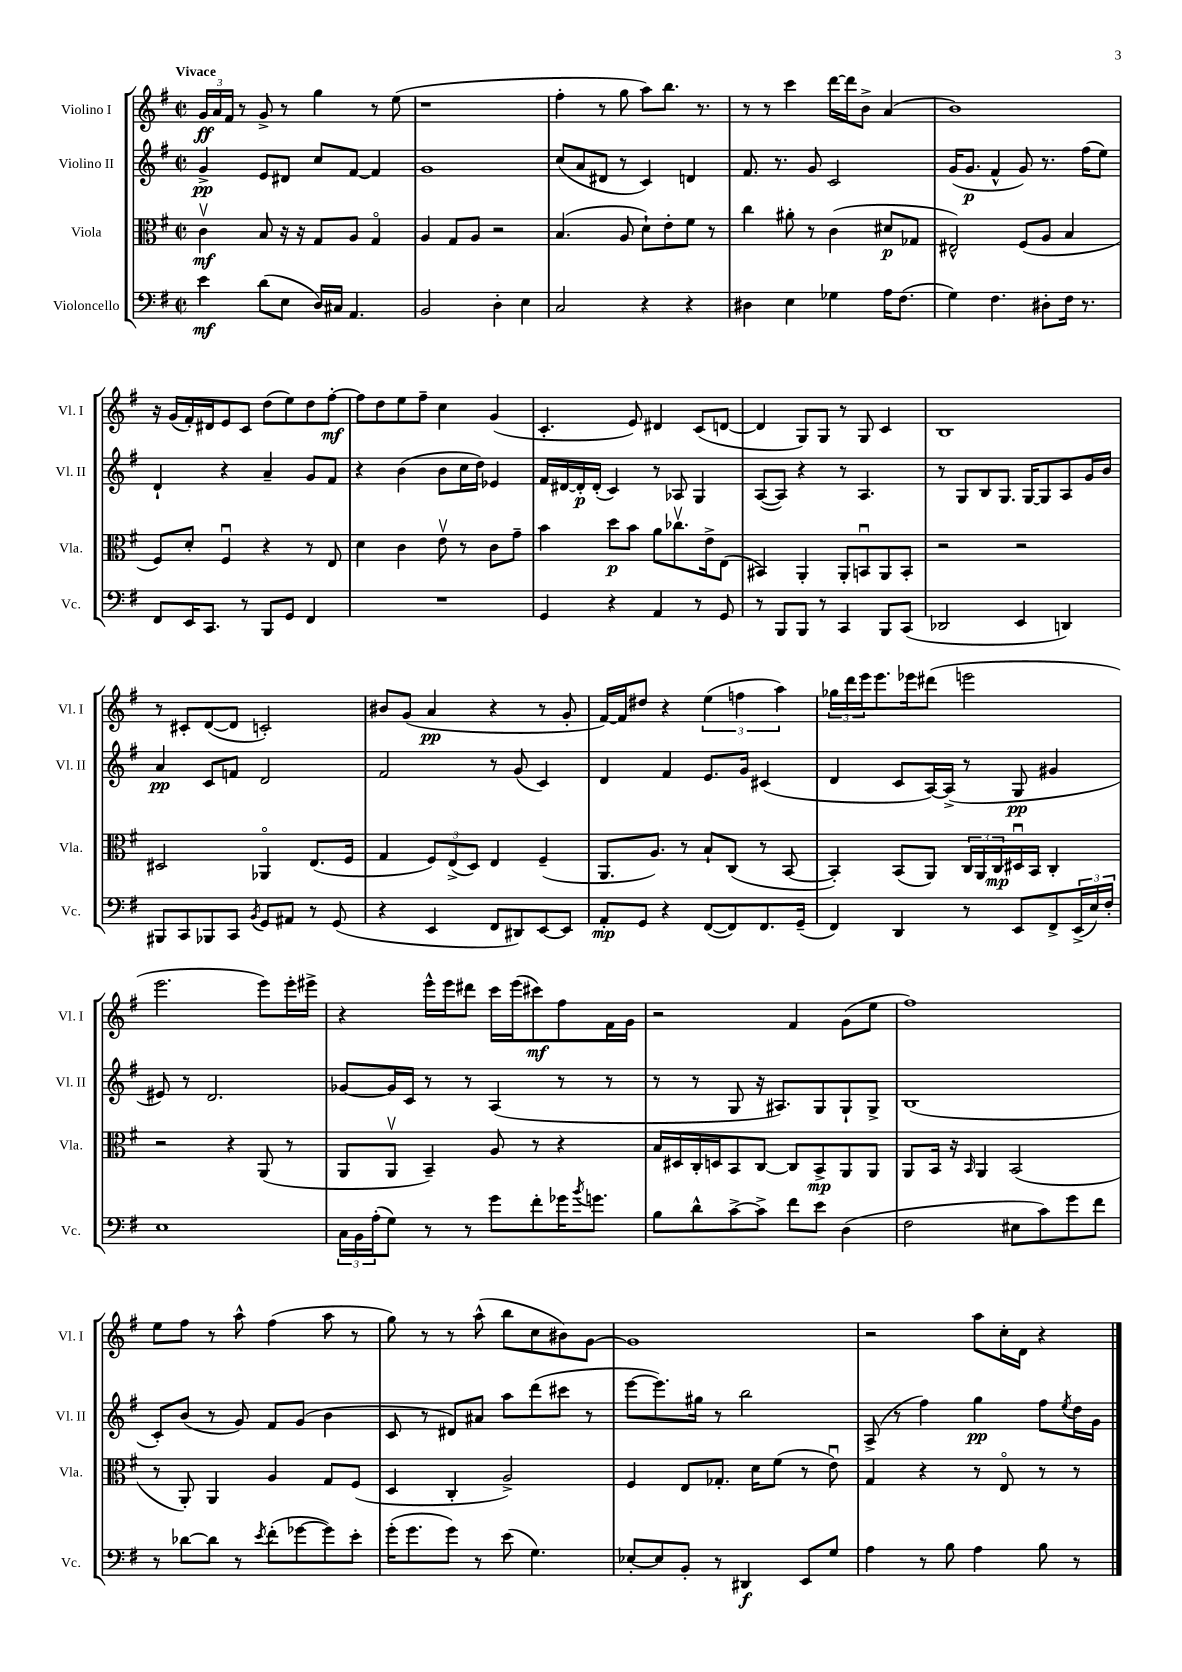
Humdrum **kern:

**kern	**kern	**kern	**kern
*staff4	*staff3	*staff2	*staff1
*clefF4	*clefC3	*clefG2	*clefG2
*k[f#]	*k[f#]	*k[f#]	*k[f#]
*M2/2	*M2/2	*M2/2	*M2/2
*met(c|)	*met(c|)	*met(c|)	*met(c|)
4e	4cv	4g^	24g
.	.	.	24a
.	.	.	24f#
.	.	.	8r
(8d	8B	8e	8g^
8E	16r	8d#	8r
.	16r	.	.
16D)	8G	8cc	4gg
16C#	.	.	.
4.AA	8A	[8f#	.
.	4Go	4f#]	8r
.	.	.	(8ee
=	=	=	=
2BB	4A	1g	1r
.	8G	.	.
.	8A	.	.
4D'	2r	.	.
4E	.	.	.
=	=	=	=
2C	(4.B	(8cc	4ff#'
.	.	8a	.
.	.	8d#	8r
.	8A	8r	8gg
4r	8d`)	4c)	8aa)
.	8e'	.	8.bb
4r	8f#	4d	.
.	.	.	8.r
.	8r	.	.
=	=	=	=
4D#	4cc	8.f#	8r
.	.	.	8r
.	.	8.r	.
4E	8a#'	.	4ccc
.	8r	8g	.
4G-	(4c	2c	[16ddd
.	.	.	16ddd]
.	.	.	8b^
16A	8d#	.	(4a
(8.F#	.	.	.
.	8G-	.	.
=	=	=	=
4G)	2E#^^)	(16g	1b)
.	.	8.g	.
4.F#	.	4f#^^	.
.	(8F#	8g)	.
8D#'	8A	8.r	.
16F#	4B	.	.
8.r	.	(16ff#	.
.	.	8ee)	.
=	=	=	=
8FF#	8F#)	4d`	16r
.	.	.	(16g
16EE	8d'	.	16f#')
8.CC	.	.	16d#
.	4F#u	4r	8e
8r	.	.	8c
8BBB	4r	4a~	(8dd
8GG	.	.	8ee)
4FF#	8r	8g	8dd
.	8E	8f#	[8ff#'
=	=	=	=
1r	4d	4r	8ff#]
.	.	.	8dd
.	4c	(4b	8ee
.	.	.	8ff#~
.	8ev	8b	4cc
.	8r	16cc	.
.	.	16dd)	.
.	8c	4e-	(4g
.	8g~	.	.
=	=	=	=
4GG	4b	16f#	4.c'
.	.	[16d#	.
.	.	16d#']	.
.	.	(16d#'	.
4r	8dd	4c)	.
.	8b	.	8e)
4AA	8a	8r	4d#
.	8.cc-v	8A-	.
8r	.	4G	(8c
.	16e^	.	.
8GG	(8E	.	[8d
=	=	=	=
8r	4BB#)	([8A	4d]
8BBB	.	8A])	.
8BBB	4AA'	4r	8G)
8r	.	.	8G
4CC	8AA'	8r	8r
.	8BBu	4.A	8G
8BBB	8AA	.	4c
(8CC	8BB'	.	.
=	=	=	=
2DD-	2r	8r	1B
.	.	8G	.
.	.	8B	.
.	.	8.G	.
4EE	2r	.	.
.	.	[16G	.
.	.	8G]	.
4DD)	.	8A	.
.	.	16g	.
.	.	16b	.
=	=	=	=
8BBB#	2D#	4a	8r
8CC	.	.	8c#'
8BBB-	.	8c	([8d
8CC	.	8f	8d]
8qBB	.	.	.
8GG	4AA-o	2d	2c')
8AA#	.	.	.
8r	(8.E	.	.
(8GG	.	.	.
.	16F#	.	.
=	=	=	=
4r	4G	2f#	8b#
.	.	.	(8g
4EE	12F#)	.	4a
.	(12E^	.	.
.	12D)	.	.
8FF#	4E	8r	4r
8DD#)	.	(8g	.
[8EE	(4F#~	4c)	8r
8EE]	.	.	8g'
=	=	=	=
8AA'	8.AA	4d	[16f#)
.	.	.	16f#]
8GG	.	.	8dd#
.	8.A)	.	.
4r	.	4f#	4r
.	8r	.	.
([8FF#	8B`	8.e	(6ee
8FF#])	(8C	.	.
.	.	.	6ff
.	.	16g	.
8.FF#	8r	(4c#	.
.	.	.	6aa)
.	[8BB	.	.
(16GG~	.	.	.
=	=	=	=
4FF#)	4BB'])	4d	24gg-
.	.	.	24ddd
.	.	.	24eee
.	.	.	8.eee
4DD	(8BB	8c	.
.	.	.	16eee-
.	8AA)	[16A)	(8ddd#
.	.	(16A^]	.
8r	24C	8r	2eee
.	24AA	.	.
.	24C	.	.
8EE	16D#u	8G	.
.	16BB	.	.
8FF#^	4C'	4g#	.
(24EE^	.	.	.
24E)	.	.	.
24F#'	.	.	.
=	=	=	=
1E	2r	8e#)	2.eee
.	.	8r	.
.	.	2.d	.
.	4r	.	.
.	(8AA	.	8eee)
.	8r	.	16eee'
.	.	.	16eee#^
=	=	=	=
24C	8AA	[8g-	4r
24BB	.	.	.
(24A'	.	.	.
8G)	8AAv	16g-]	.
.	.	16c	.
8r	4BB~)	8r	16eee^^
.	.	.	16eee
8r	.	8r	8ddd#
8g	8A	(4A	16ccc
.	.	.	(16eee
8f#'	8r	.	8ccc#)
16g-	4r	8r	8ff#
8qb	.	.	.
8.g	.	.	.
.	.	8r	16f#
.	.	.	16g
=	=	=	=
8B	16B	8r	2r
.	16D#	.	.
8d^^	16C'	8r	.
.	16D	.	.
[8c^	8BB	8G	.
8c^]	[8C	16r	.
.	.	8.A#)	.
8f#	8C]	.	4f#
8e	8BB^	8G	.
(4D	8AA	8G`	(8g
.	8AA	8G^	8ee
=	=	=	=
2F#	8AA	(1B	1ff#)
.	16BB	.	.
.	16r	.	.
.	16qqBB	.	.
.	4AA	.	.
8E#	(2BB	.	.
8c)	.	.	.
8g	.	.	.
8f#	.	.	.
=	=	=	=
8r	8r	8c')	8ee
[8d-	8AA')	(8b	8ff#
8d-]	4AA	8r	8r
8r	.	8g)	8aa^^
8qe	.	.	.
(8f#'	4A	8f#	(4ff#
[8g-	.	(8g	.
8g-])	8G	4b	8aa
8e'	(8F#	.	8r
=	=	=	=
(16g'	4D	8c	8gg)
8.g	.	.	.
.	.	8r	8r
8g)	4C'	8d#)	8r
8r	.	8a#	(8aa^^
(8e	2A^)	8aa	8bb
4.G)	.	(8ddd	8cc
.	.	8ccc#	8b#)
.	.	8r	[8g
=	=	=	=
[8E-'	4F#	[8eee	1g]
8E-]	.	8.eee])	.
8BB'	8E	.	.
.	.	16gg#	.
8r	8.G-'	8r	.
4DD#	.	2bb	.
.	16d	.	.
.	(8f#	.	.
8EE	8r	.	.
8G	8eu)	.	.
=	=	=	=
4A	4G	(8A^	2r
.	.	8r	.
8r	4r	4ff#)	.
8B	.	.	.
4A	8r	4gg	8aa
.	8Eo	.	16cc'
.	.	.	16d
8B	8r	8ff#	4r
.	.	8qee	.
8r	8r	16dd	.
.	.	16g	.
==	==	==	==
*-	*-	*-	*-
